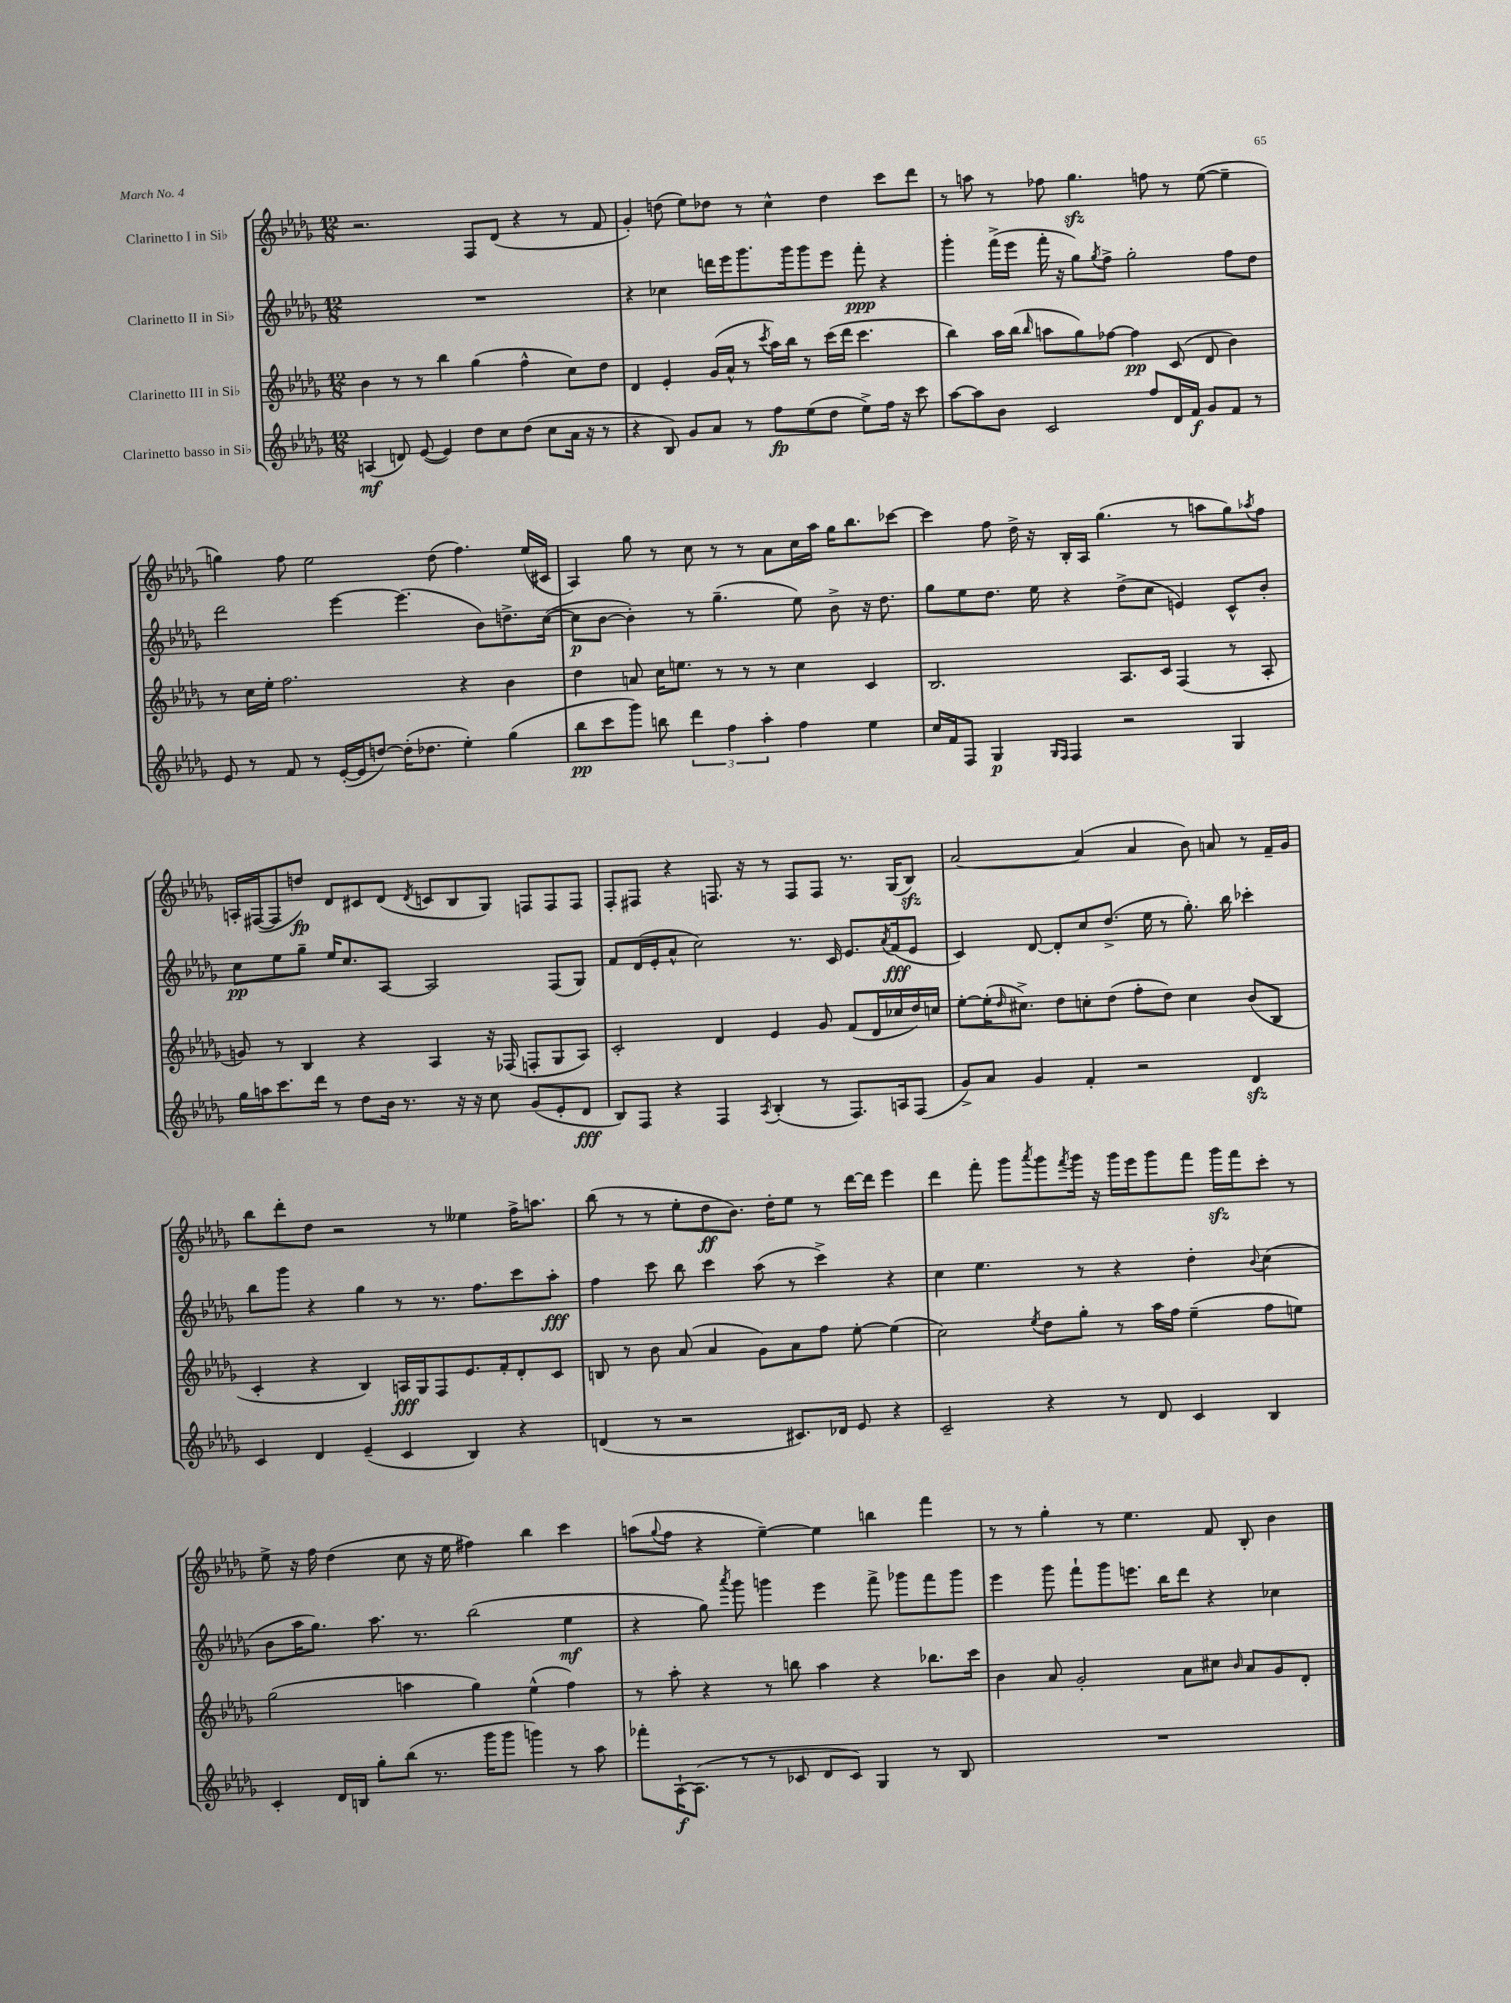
<<
\new StaffGroup <<
\new Staff = "s0" \with { instrumentName = "Clarinetto I in Sib" } {
    \clef treble \key des \major \numericTimeSignature \time 12/8
    r2. f8 des'8( r4 r8 f'8 |
    ges'4-.) d''8( ees''8) des''8 r8 c''4-^ des''4 c'''8 des'''8 |
    r8 a''8 r8 fes''8 ges''4.\sfz f''8 r8 ees''8~( ees''4-- |
    g''4) f''8 ees''2 des''8( f''4.) ees''16( cis'16 |
    aes4) ges''8 r8 c''8 r8 r8 aes'8 c''16 aes''16 ges''16 bes''8. ces'''8~ |
    ces'''4 f''8 des''16-> r16 bes16-. aes16 ges''4.( r8 a''8 ges''8) \acciaccatura { aes''8 } f''8 |
    a16-. fis16~( fis8 d''8\fp) des'8 cis'8 des'8( \acciaccatura { des'8 } c'8 bes8 ges8) f8 f8 f8 |
    f8-. fis8 r4 f8. r16 r8 f8 f8 r8. ges16( bes8\sfz) |
    aes'2~ aes'4( aes'4 bes'8) a'8 r8 f'16-- ges'16 |
    bes''8 des'''8-. des''8 r2 r8 eeses''4 f''16-> a''8. |
    bes''8( r8 r8 ees''8-. des''8\ff bes'8.) des''16-. ees''8 r8 des'''16~ des'''16 ees'''4 |
    des'''4 f'''8-. ges'''8 \acciaccatura { aes'''8 } ges'''8 \acciaccatura { f'''8 } ges'''16 r16 ges'''16 ees'''16 ges'''8 f'''8 ges'''16\sfz f'''16 c'''8-. r8 |
    ees''8-> r16 f''16 des''4( c''8 r16 ees''16 fis''4) bes''4 c'''4 |
    a''8( \appoggiatura { ges''8 } f''8 r4 ees''4~--) ees''4 b''4 f'''4 |
    r8 r8 ges''4-. r8 ees''4. f'8 bes8-. bes'4 \bar "|." |
}
\new Staff = "s1" \with { instrumentName = "Clarinetto II in Sib" } {
    \clef treble \key des \major \numericTimeSignature \time 12/8
    R1. |
    r4 ces''4 d'''16 ees'''16 ges'''8. ges'''16 ges'''8 ees'''8 f'''8-.\ppp r4 |
    ges'''4-. f'''16->( ees'''16 f'''16-. r16 ges''8) \acciaccatura { ges''8 } f''8-> ges''2-. f''8 des''8 |
    des'''2 ees'''4~ ees'''4.( bes'8) d''8.-> c''16~( |
    c''8\p bes'8~ bes'4-.) r8 ges''4.--( ees''8) bes'8-> r16 des''8. |
    ges''8 ees''8 des''8. ees''16 r4 des''8->( c''8 e'4) c'8-^ bes'8-. |
    c''8\pp ees''8 ges''8-- ees''16 c''8. aes8~ aes2 f8( ges8) |
    f'8 des'16( ees'16-. aes'8-^ c''2) r8. c'16 ees'8. \acciaccatura { aes'8 } f'16\fff( ees'8 |
    c'4) des'8~ des'8-. c''8 des''8.->( ees''16 r8 ges''8.-.) bes''16 ces'''4-. |
    bes''8 ges'''8 r4 ges''4 r8 r8. f''8. c'''8 aes''8-.\fff |
    f''4 c'''8 bes''8 c'''4 aes''8( r8 c'''4->) r4 |
    c''4 ees''4. r8 r4 des''4-. \appoggiatura { bes'8 } c''4( |
    bes'8 aes''16 ges''8.) aes''8. r8. bes''2( ees''4\mf |
    r4 ges''8) \acciaccatura { aes'''8 } ges'''8 g'''4 ees'''4 f'''8-> ges'''8 f'''8 ges'''8 |
    ees'''4 ges'''8 f'''8-! ges'''8 e'''8. bes''16 des'''8 r4 ces''4 \bar "|." |
}
\new Staff = "s2" \with { instrumentName = "Clarinetto III in Sib" } {
    \clef treble \key des \major \numericTimeSignature \time 12/8
    bes'4 r8 r8 bes''4 ges''4( f''4-^ c''8) des''8 |
    des'4 ees'4-. ges'16( aes'16-^ r8 \acciaccatura { c'''8 } aes''16) bes''16 r8 c'''16( des'''16 c'''4. |
    bes''4) aes''16 bes''16( \grace { bes''16 } a''8 ges''8) fes''8~ fes''4\pp c'8( des'8 bes'4) |
    r8 c''16 ees''16-. f''2. r4 bes'4 |
    des''4 a'8 c''16 e''8. r8 r8 r8 c''4 c'4 |
    bes2. aes8. c'16 f4( r8 aes8-. |
    g'8) r8 bes4 r4 aes4 r16 fes16( f8-. ges8 aes8) |
    c'2-. des'4 ees'4 ges'8 f'8( des'16 ces''16 des''16) c''16 |
    ees''8~-. ees''16-.( \grace { des''16 } cis''8.->) des''8 c''8-. des''8( f''8-. des''8) c''4 bes'8( bes8 |
    c'4-. r4 bes4) a16\fff ges16 f8 ees'8. f'16-. des'8-. c'8 |
    b8 r8 bes'8 aes'8( aes'4 ges'8) aes'8 f''8 ees''8~-. ees''4( |
    c''2) \acciaccatura { ees''8 } des''8 ges''8-. r8 aes''16 f''16 ees''4--( f''8 e''8) |
    ges''2( a''4 ges''4) ees''4-^( f''4) |
    r8 aes''8-. r4 r8 b''8 aes''4 r4 bes''8. c'''16 |
    bes'4 aes'8 ges'2-. aes'8 cis''8 \grace { bes'16 } aes'8 ges'8 des'8-. \bar "|." |
}
\new Staff = "s3" \with { instrumentName = "Clarinetto basso in Sib" } {
    \clef treble \key des \major \numericTimeSignature \time 12/8
    a4\mf( d'8) ees'8~( ees'4) des''8 c''8 des''8( c''8 aes'16 r16 r8 |
    r4 bes8) ges'8 aes'8 r8 f''8\fp ees''8( des''8 ees''8->) f''16 r16 c'''8 |
    aes''8~ aes''8 bes'8 c'2 f''8 des'16 f'16\f ges'8 f'8 r8 |
    ees'8 r8 f'8 r8 ees'16~-.( ees'16 d''8~) d''16-.( des''8. ees''4-.) ges''4( |
    bes''8\pp c'''8 ges'''8) b''8 \tuplet 3/2 { des'''4 f''4 aes''4-. } f''4 ees''4 |
    c''16 f'16 f8 ges4\p \grace { ges16 f16 } f4 r2 ges4 |
    ges''16 a''16 c'''8. des'''16 r8 des''8 bes'16 r8. r16 r16 c''8 ges'8( ees'8-. des'8\fff |
    bes8) f8 r4 f4 \acciaccatura { aes8 } bes4-.( r8 f8.) a16 f8( |
    ges'8->) aes'8 ges'4 f'4-. r2 des'4\sfz |
    c'4 des'4 ees'4--( c'4 bes4) r4 |
    d'4( r8 r2 cis'8.) des'16 ees'8 r4 |
    c'2-- r4 r8 des'8 c'4 bes4 |
    c'4-. des'16 b16 ges''8-. bes''8( r8. ges'''16 ges'''8 g'''4) r8 aes''8 |
    fes'''8-. aes16~-!\f aes8.( r8 r8 ces'8 des'8 ces'8) ges4 r8 bes8 |
    R1. \bar "|." |
}
>>
>>
\layout { \context { \Score \remove "Bar_number_engraver" } }
